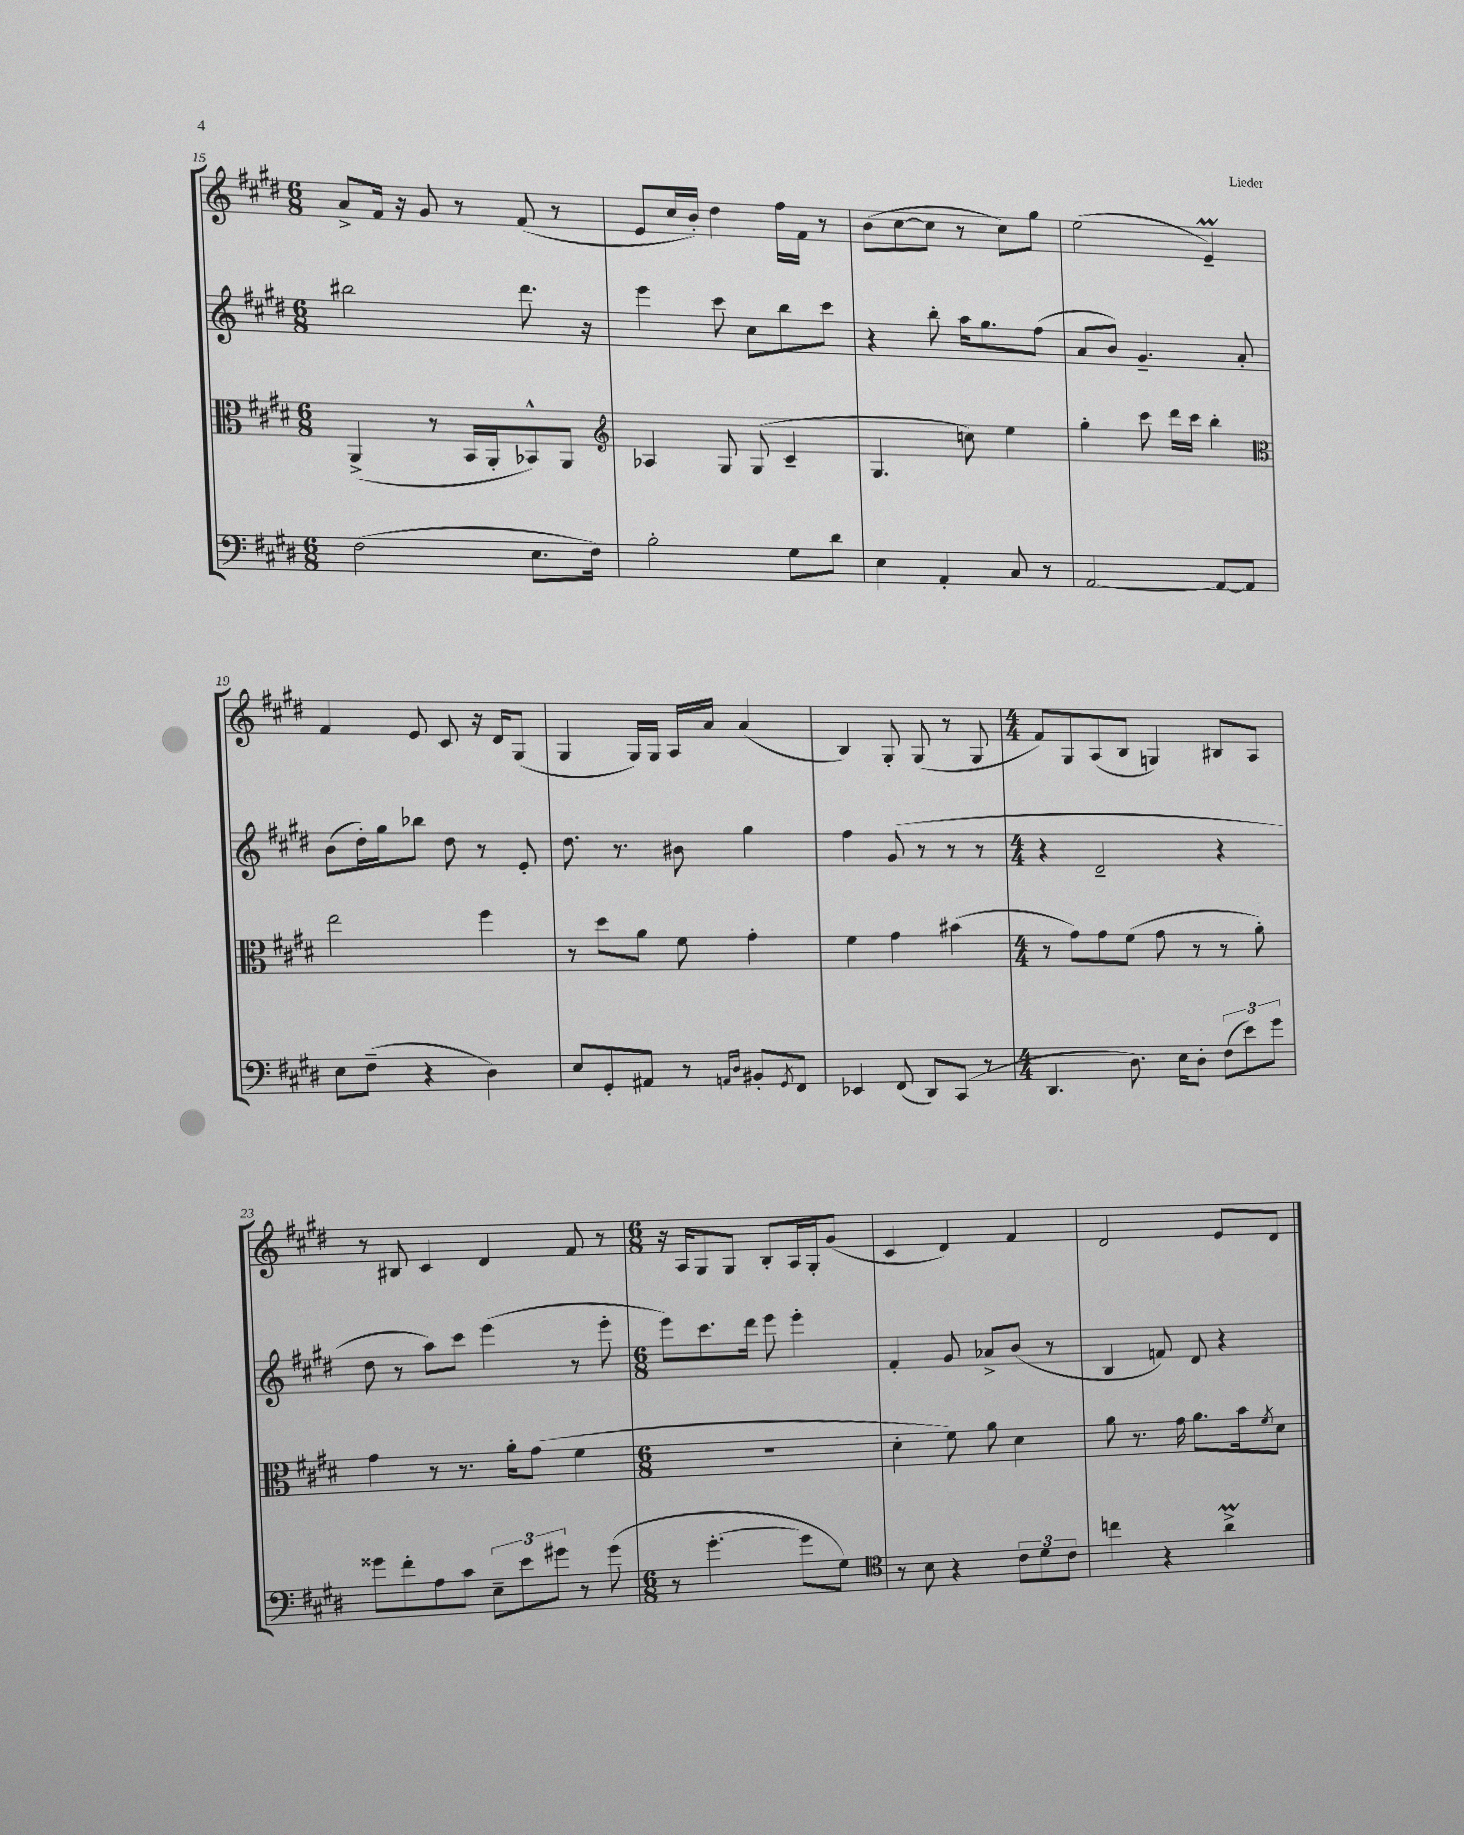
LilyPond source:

<<
\new StaffGroup <<
\new Staff = "s0" {
    \clef treble \key e \major \numericTimeSignature \time 6/8
    a'8-> fis'16 r16 gis'8 r8 fis'8( r8 |
    e'8 cis''16 b'16-.) dis''4 fis''16 fis'16 r8 |
    b'8( cis''8~ cis''8 r8 cis''8) gis''8 |
    e''2( e'4--\prall) |
    fis'4 e'8 cis'8 r16 dis'16 gis8( |
    gis4 gis16) gis16 a16 a'16 a'4( |
    b4) gis8-. gis8( r8 gis8 |
    \numericTimeSignature \time 4/4 fis'8) gis8 a8( b8 g4) bis8 a8 |
    r8 bis8 cis'4 dis'4 fis'8 r8 |
    \numericTimeSignature \time 6/8 r16 a16 gis8 gis8 b8-. a16 gis16-. gis'8( |
    cis'4 dis'4) fis'4 |
    dis'2 e'8 dis'8 \bar "|." |
}
\new Staff = "s1" {
    \clef treble \key e \major \numericTimeSignature \time 6/8
    bis''2 dis'''8. r16 |
    e'''4 cis'''8 cis''8 b''8 cis'''8 |
    r4 b''8-. a''16 gis''8. fis''8( |
    a'8 b'8) gis'4.-- a'8-. |
    b'8( dis''16-.) gis''16 bes''8 dis''8 r8 e'8-. |
    dis''8. r8. bis'8 gis''4 |
    fis''4 gis'8( r8 r8 r8 |
    \numericTimeSignature \time 4/4 r4 dis'2-- r4 |
    dis''8 r8 a''8) cis'''8 e'''4( r8 e'''8-. |
    \numericTimeSignature \time 6/8 e'''8) cis'''8. dis'''16 e'''8 e'''4-. |
    fis'4-. gis'8 aes'8-> b'8( r8 |
    b4 f'8) dis'8 r4 \bar "|." |
}
\new Staff = "s2" {
    \clef alto \key e \major \numericTimeSignature \time 6/8
    a,4->( r8 b,16 a,16-. bes,8-^) a,8 |
    \clef treble aes4 gis8 gis8( cis'4-- |
    gis4. c''8) e''4 |
    gis''4-. cis'''8 dis'''16 cis'''16 b''4-. |
    \clef alto e''2 fis''4 |
    r8 dis''8 a'8 fis'8 gis'4-. |
    fis'4 gis'4 bis'4( |
    \numericTimeSignature \time 4/4 r8 gis'8) gis'8 fis'8( gis'8 r8 r8 a'8-.) |
    gis'4 r8 r8. a'16-. gis'8( fis'4 |
    \numericTimeSignature \time 6/8 R2. |
    dis'4-. fis'8) a'8 dis'4 |
    a'8 r8. gis'16 a'8. b'16 \acciaccatura { fis'8 } dis'8 \bar "|." |
}
\new Staff = "s3" {
    \clef bass \key e \major \numericTimeSignature \time 6/8
    fis2( e8. fis16) |
    b2-. gis8 dis'8 |
    e4 a,4-. cis8 r8 |
    a,2~ a,8~ a,8 |
    e8 fis8--( r4 dis4) |
    e8 gis,8-. ais,8 r8 \grace { a,16 dis16 } bis,8-. \acciaccatura { gis,8 } fis,8 |
    ees,4 fis,8( dis,8) cis,8( r8 |
    \numericTimeSignature \time 4/4 dis,4. dis8.) e16 dis8-. \tuplet 3/2 { fis8( e'8) gis'8 } |
    gisis'8 fis'8-. a8 cis'8 \tuplet 3/2 { e8-- e'8 gis'8 } r8 gis'8( |
    \numericTimeSignature \time 6/8 r8 gis'4.~-. gis'8 gis8) |
    \clef tenor r8 b8 r4 \tuplet 3/2 { cis'8 dis'8 cis'8 } |
    c''4 r4 a'4->\prall \bar "|." |
}
>>
>>
\layout { \context { \Score currentBarNumber = #15 } }
